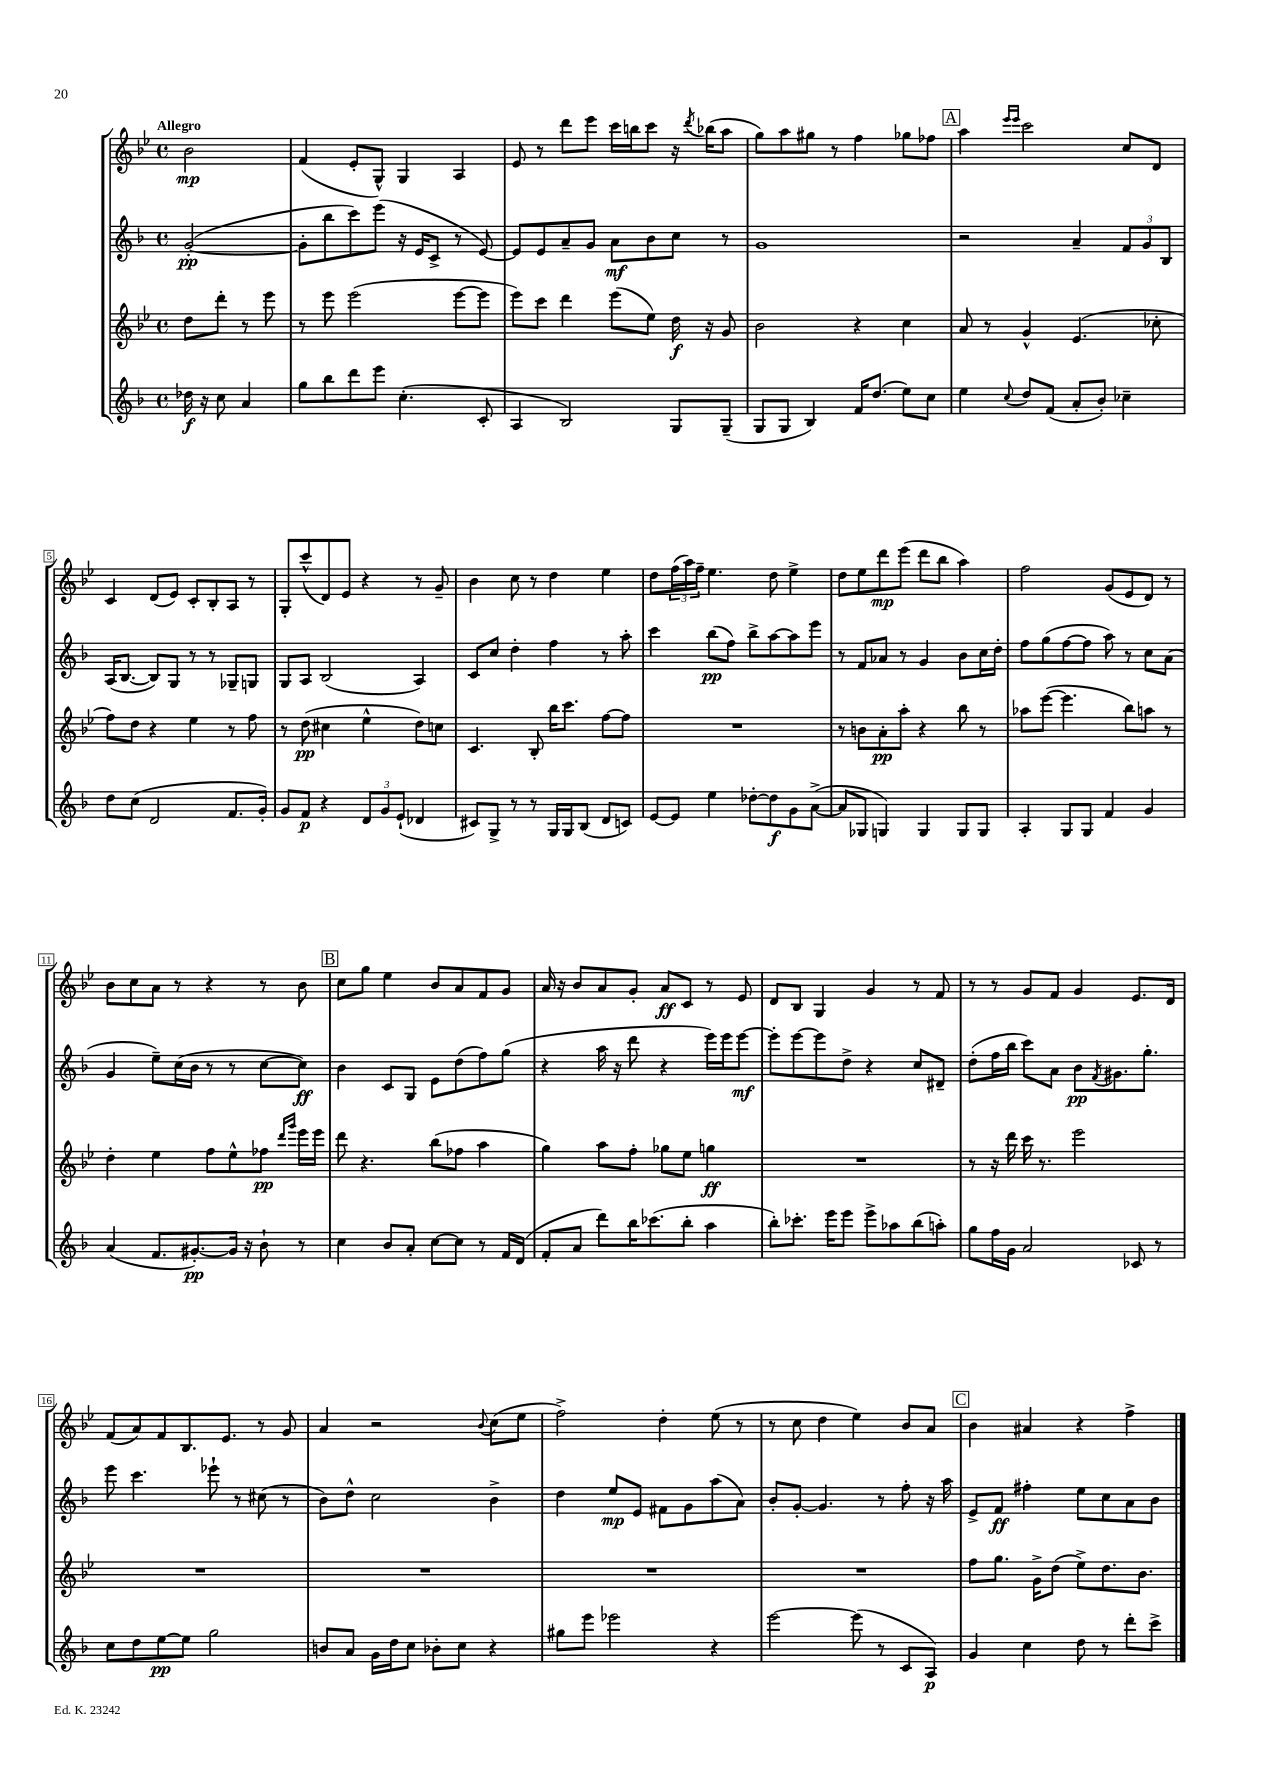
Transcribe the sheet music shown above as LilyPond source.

<<
\new StaffGroup <<
\new Staff = "s0" {
    \clef treble \key bes \major \defaultTimeSignature \time 4/4 \partial 2 \tempo "Allegro"
    bes'2\mp |
    f'4( ees'8-. g8-^) g4 a4 |
    ees'8 r8 d'''8 ees'''8 c'''16 b''16 c'''8 r16 \acciaccatura { d'''8 } bes''16( a''8 |
    g''8) a''8 gis''8 r8 f''4 ges''8 fes''8 |
    \mark \markup { \box "A" } a''4 \grace { ees'''16 ees'''16 } c'''2 c''8 d'8 |
    c'4 d'8( ees'8) c'8-. bes8-. a8 r8 |
    g8-. c'''8-^( d'8) ees'8 r4 r8 g'8-- |
    bes'4 c''8 r8 d''4 ees''4 |
    d''8 \tuplet 3/2 { f''16( a''16) f''16-- } ees''4. d''8 ees''4-> |
    d''8 ees''8 d'''8\mp ees'''8( d'''8 bes''8 a''4) |
    f''2 g'8( ees'8 d'8) r8 |
    bes'8 c''8 a'8 r8 r4 r8 bes'8 |
    \mark \markup { \box "B" } c''8 g''8 ees''4 bes'8 a'8 f'8 g'8 |
    a'16 r16 bes'8 a'8 g'8-. a'8\ff c'8 r8 ees'8 |
    d'8 bes8 g4 g'4 r8 f'8 |
    r8 r8 g'8 f'8 g'4 ees'8. d'16 |
    f'8( a'8) f'8 bes8. ees'8. r8 g'8 |
    a'4 r2 \appoggiatura { bes'8 } c''8( ees''8 |
    f''2->) d''4-. ees''8( r8 |
    r8 c''8 d''4 ees''4) bes'8 a'8 |
    \mark \markup { \box "C" } bes'4 ais'4 r4 f''4-> \bar "|." |
}
\new Staff = "s1" {
    \clef treble \key f \major \defaultTimeSignature \time 4/4 \partial 2
    g'2~-.\pp( |
    g'8-. bes''8 c'''8) e'''8( r16 e'16 c'8-> r8 e'8~) |
    e'8 e'8 a'8-- g'8 a'8\mf bes'8 c''8 r8 |
    g'1 |
    \mark \markup { \box "A" } r2 a'4-- \tuplet 3/2 { f'8 g'8 bes8 } |
    a16( bes8.~ bes8) g8 r8 r8 ges8-- g8 |
    g8 a8 bes2( a4) |
    c'8 c''8 d''4-. f''4 r8 a''8-. |
    c'''4 bes''8\pp( f''8) bes''8-> a''8~ a''8 e'''8 |
    r8 f'8 aes'8 r8 g'4 bes'8 c''16 d''16-. |
    f''8 g''8( f''8~ f''8 a''8) r8 c''8 a'8( |
    g'4 e''8--) c''16( bes'16 r8 r8 c''8~ c''8\ff) |
    \mark \markup { \box "B" } bes'4 c'8 g8 e'8 d''8( f''8) g''8( |
    r4 a''16 r16 d'''8 r4 e'''16) e'''16 e'''8~\mf |
    e'''8-. e'''8~ e'''8 d''8-> r4 c''8 dis'8-- |
    d''8-.( f''16 bes''16 c'''8) a'8 bes'8\pp \acciaccatura { f'8 } gis'8. g''8.-. |
    e'''8 c'''4. ees'''8-! r8 cis''8( r8 |
    bes'8) d''8-^ c''2 bes'4-> |
    d''4 e''8\mp e'8 fis'8 g'8 a''8( a'8) |
    bes'8-. g'8~-. g'4. r8 f''8-. r16 a''16 |
    \mark \markup { \box "C" } e'8-> f'8\ff fis''4-. e''8 c''8 a'8 bes'8 \bar "|." |
}
\new Staff = "s2" {
    \clef treble \key bes \major \defaultTimeSignature \time 4/4 \partial 2
    d''8 d'''8-. r8 ees'''8 |
    r8 ees'''8 ees'''2( ees'''8~ ees'''8 |
    ees'''8) c'''8 d'''4 ees'''8( ees''8) d''16\f r16 g'8 |
    bes'2 r4 c''4 |
    \mark \markup { \box "A" } a'8 r8 g'4-^ ees'4.( ces''8-. |
    f''8) d''8 r4 ees''4 r8 f''8 |
    r8 d''8\pp( cis''4 ees''4-^ d''8) c''8 |
    c'4. bes8-. bes''16 c'''8. f''8~ f''8 |
    R1 |
    r8 b'8 a'8-.\pp a''8-. r4 bes''8 r8 |
    aes''8 ees'''8~( ees'''4. bes''8) a''8 r8 |
    d''4-. ees''4 f''8 ees''8-^ fes''8\pp \grace { d'''16 g'''16 } ees'''16 ees'''16 |
    \mark \markup { \box "B" } d'''8 r4. bes''8( fes''8 a''4 |
    g''4) a''8 f''8-. ges''8 ees''8 g''4\ff |
    R1 |
    r8 r16 d'''16 c'''16 r8. ees'''2 |
    R1 |
    R1 |
    R1 |
    R1 |
    \mark \markup { \box "C" } f''8 g''8. g'16-> d''8( ees''8->) d''8. bes'8. \bar "|." |
}
\new Staff = "s3" {
    \clef treble \key f \major \defaultTimeSignature \time 4/4 \partial 2
    des''16\f r16 c''8 a'4 |
    g''8 bes''8 d'''8 e'''8 c''4.-.( c'8-. |
    a4 bes2) g8 g8--( |
    g8 g8 bes4) f'16 d''8.( e''8) c''8 |
    \mark \markup { \box "A" } e''4 \appoggiatura { c''8 } d''8 f'8( a'8-. bes'8-.) ces''4-- |
    d''8 c''8( d'2 f'8. g'16-.) |
    g'8 f'8\p r4 \tuplet 3/2 { d'8 g'8 e'8-!( } des'4 |
    cis'8) g8-> r8 r8 g16 g16 bes8( d'8 c'8) |
    e'8~ e'8 e''4 des''8~-. des''8\f g'8 a'8~->( |
    a'8 ges8 g4) g4 g8 g8 |
    a4-. g8 g8 f'4 g'4 |
    a'4( f'8. gis'8.~-.\pp) gis'16 r16 bes'8-! r8 |
    \mark \markup { \box "B" } c''4 bes'8 a'8-. c''8~ c''8 r8 f'16 d'16( |
    f'8-. a'8 d'''8) bes''16 ces'''8.( bes''8-. a''4 |
    bes''8-.) ces'''8.-. e'''16 e'''8 e'''8-> aes''8 bes''8( a''8-.) |
    g''8 f''16 g'16 a'2 ces'8 r8 |
    c''8 d''8 e''8~\pp e''8 g''2 |
    b'8 a'8 g'16 d''16 c''8 bes'8-. c''8 r4 |
    gis''8 e'''8 ees'''2 r4 |
    e'''2~ e'''8( r8 c'8 a8\p) |
    \mark \markup { \box "C" } g'4 c''4 d''8 r8 d'''8-. c'''8-> \bar "|." |
}
>>
>>
\layout { \context { \Score \override BarNumber.stencil = #(make-stencil-boxer 0.1 0.3 ly:text-interface::print) } }
